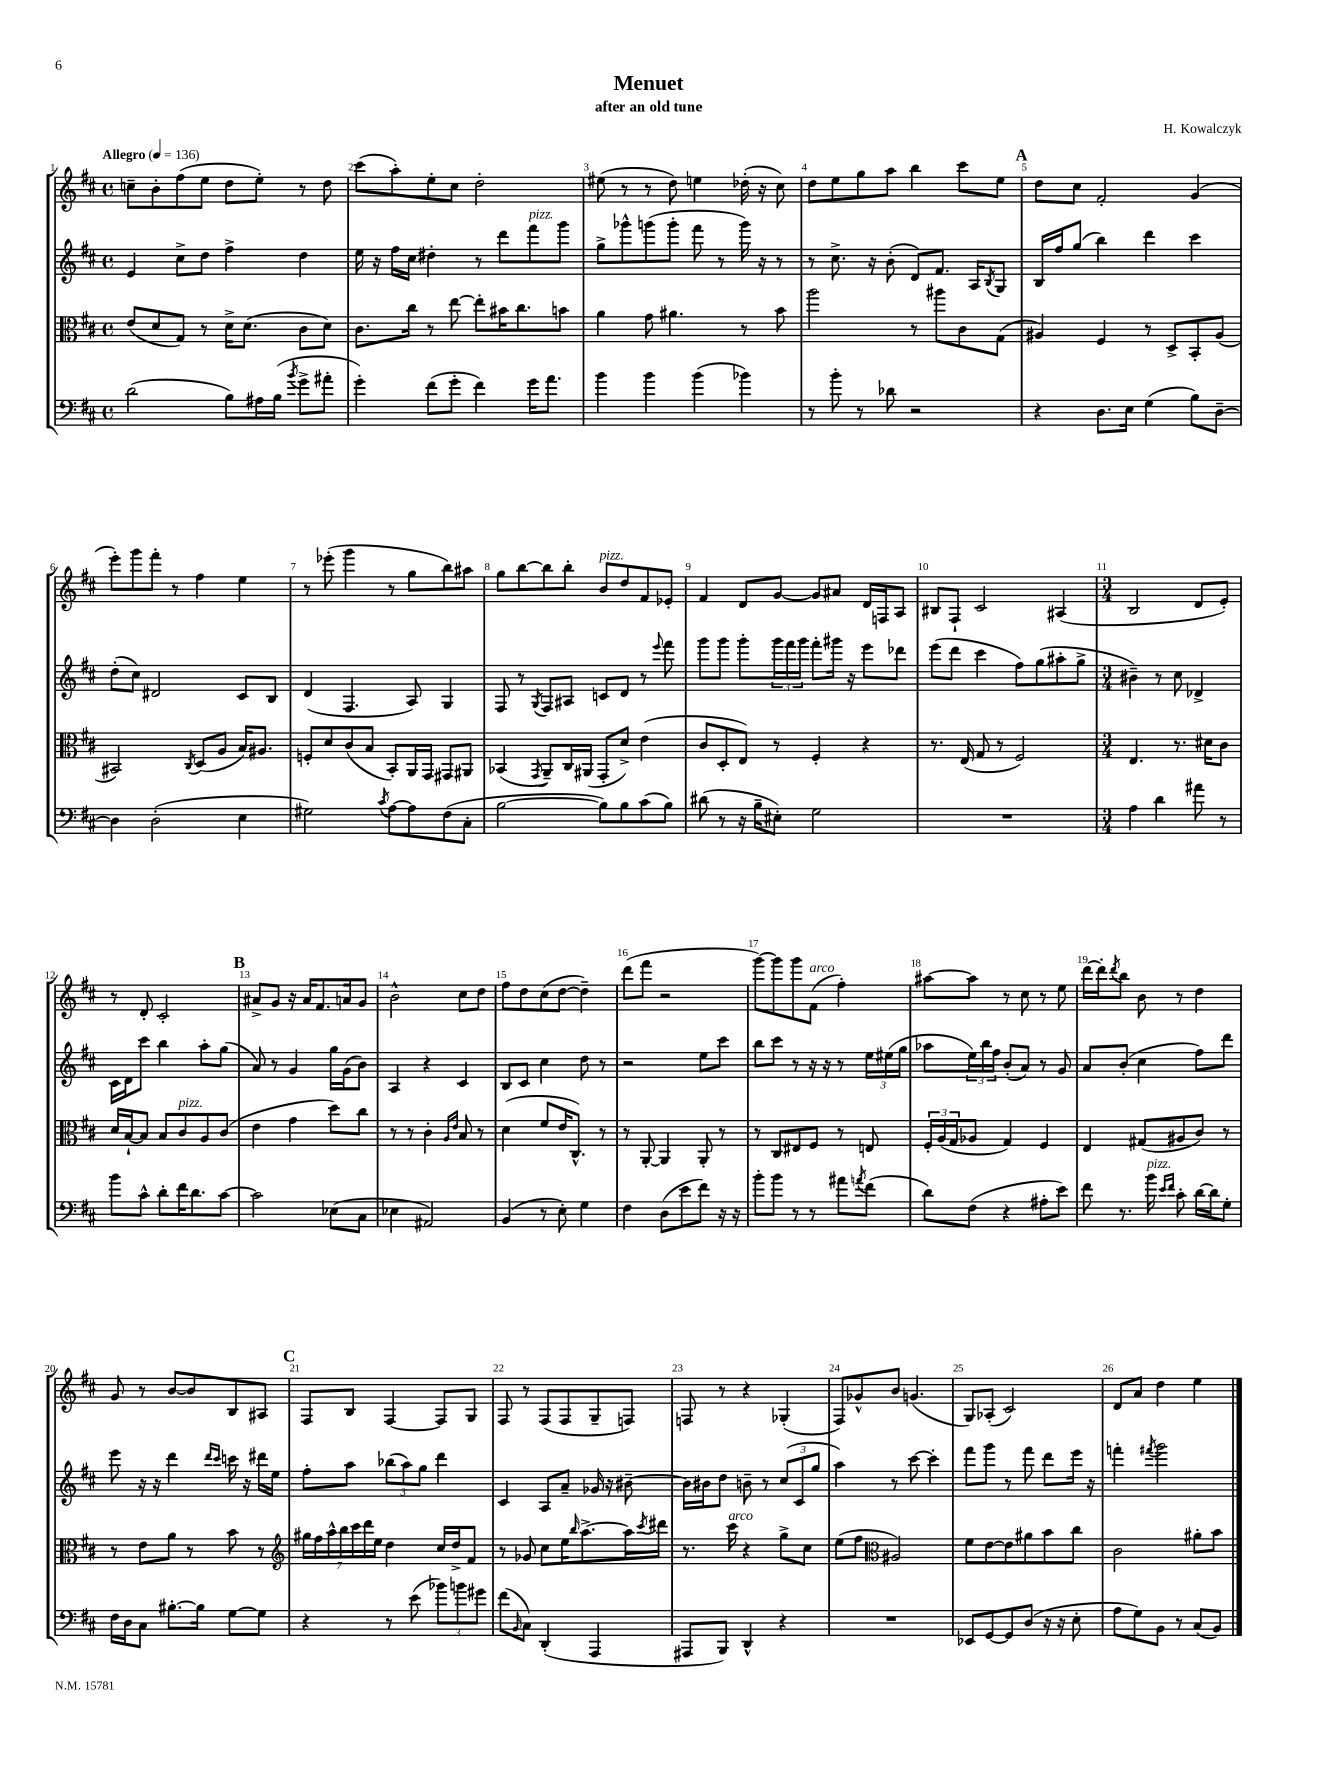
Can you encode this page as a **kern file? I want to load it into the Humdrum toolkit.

**kern	**kern	**kern	**kern
*staff4	*staff3	*staff2	*staff1
*clefF4	*clefC3	*clefG2	*clefG2
*k[f#c#]	*k[f#c#]	*k[f#c#]	*k[f#c#]
*M4/4	*M4/4	*M4/4	*M4/4
*met(c)	*met(c)	*met(c)	*met(c)
*MM136	*MM136	*MM136	*MM136
(2d\	(8e/L	4e/	8cc~\L
.	8d/	.	8b'\
.	8G/J)	8cc#^\L	(8ff#\
.	8r	8dd\J	8ee\J
8B\L)	16d^\LK	4ff#^\	8dd\L
.	(8.d\J	.	.
16A#\L	.	.	8ee'\J)
(16B\JJ	.	.	.
8qb/	.	.	.
8g^\L	8c#\L	4dd\	8r
8a#'\J	8d\J)	.	8dd\
=	=	=	=
4g'\)	8.c#\L	16ee\	(8ccc#\L
.	.	16r	.
.	.	16ff#\LL	8aa'\)
.	16cc#\Jk	16cc#\JJ	.
(8f#\L	8r	4dd#'\	8ee'\
8g'\J	[8ee\	.	8cc#\J
4f#\)	8ee'\]L	8r	2dd'\
.	16b#\K	8ddd\L	.
.	8.cc#\	.	.
16g\LK	.	8fff#\	.
8.a\J	.	.	.
.	8b\J	8ggg\J	.
=	=	=	=
4b\	4a\	8gg^\L	(8ee#\
.	.	8ggg-^^\	8r
4b\	8g\	(8ggg\	8r
.	4.a#\	8ggg'\J	8dd\)
(4b\	.	8fff#\	4ee\
.	.	8r	.
4b-\)	8r	16ggg\)	(16dd-'\
.	.	16r	16r
.	8b\	8r	8cc#\)
=	=	=	=
8r	2aa\	8r	8dd\L
8b'\	.	8.cc#^\	8ee\
8r	.	.	8gg\
.	.	16r	.
8d-\	.	(8b'\	8aa\J
2r	8r	8d/L)	4bb\
.	8aa#\L	8.f#/J	.
.	8c#\	.	8ccc#\L
.	.	16A/LK	.
.	.	8qB/	.
.	(8G\J	8G/J	8ee\J
=	=	=	=
4r	4A#/)	16B/LL	8dd\L
.	.	16ff#/J	.
.	.	(8gg/J	8cc#\J
8.D\L	4F#/	4bb\)	2f#'/
16E\Jk	.	.	.
(4G\	8r	4ddd\	.
.	8D^/L	.	.
8B\L)	8BB'/	4ccc#\	(4g/
[8D~\J	(8A#/J	.	.
=	=	=	=
4D\]	2BB#/)	(8dd'\L	8eee'\L)
.	.	8cc#\J)	8ggg\
(2D'\	.	2d#/	8fff#'\J
.	.	.	8r
.	8qC#/	.	.
.	(8D/L	.	4ff#\
.	8A/J	.	.
4E\	16B/LK)	8c#/L	4ee\
.	8.A#/J	.	.
.	.	8B/J	.
=	=	=	=
2G#\)	8F'/L	(4d/	8r
.	8d/	.	(8eee-'\
.	(8c#/	4.F#/	4ggg\
.	8B/J	.	.
8qc#/	.	.	.
[8A\L	8BB'/L)	.	8r
8A\]	16AA/L	8A/)	8gg\L
.	16GG/JJ	.	.
(8F#\	8GG#/L	4G/	8bb\)
8C#'\J	8AA#/J	.	8aa#\J
=	=	=	=
[2B\	(4BB-/	8F#/	8gg\L
.	.	8r	[8bb\
.	8qGG/	8qG/	.
.	8AA~/L)	8F#/L	8bb\]
.	16C#/L	8A#/J	8bb'\J
.	(16AA#/JJ	.	.
8B\]L)	8GG'/L	8c/L	8b/L
8B\	8d^/J)	8d/J	8dd/
(8c#\	(4e\	8r	8f#/
.	.	8qqeee/	.
8B\J)	.	8fff#\	8e-'/J
=	=	=	=
(8d#\	8c#/L	8ggg\L	4f#/
8r	8D'/	8ggg\J	.
16r	8E/J)	8ggg'\L	8d/L
16B~\LK	.	.	.
8E#'\J)	8r	24ggg\L	[8g/J
.	.	24fff#\	.
.	.	24ggg\JJ	.
2G\	4F#'/	8fff#'\L	8g/]L
.	.	16ggg#\Jk	8a#/J
.	.	16r	.
.	4r	8eee\L	16d/LL
.	.	.	16F/J
.	.	8ddd-\J	8A/J
=	=	=	=
1r	8.r	(8eee\L	8B#/L
.	.	8ddd\J	8F#`/J
.	(16E/	.	.
.	8G/	4ccc#\	2c#/
.	8r	.	.
.	2F#/)	8ff#\L)	.
.	.	(8gg\	.
.	.	8aa#'\	(4A#/
.	.	8gg^\J	.
=	=	=	=
*M3/4	*M3/4	*M3/4	*M3/4
4A\	4.E/	4b#~\)	2B/
4d\	.	8r	.
.	8.r	8cc#\	.
8a#\	.	4d-^/	8d/L
.	16d#\LK	.	.
8r	8c#\J	.	8e'/J)
=	=	=	=
8b\L	16d/LL	16c#\LL	8r
.	[16B`/J	16d\J	.
8c#^^\J	8B/]J	8ccc#\J	8d'/
8d'\L	8B/L	4bb\	2c#'/
16f#\K	8c#/	.	.
8.d\	.	.	.
.	8A/	8aa'\L	.
[8c#\J	(8c#/J	(8gg\J	.
=	=	=	=
2c#\]	4e\	8a/)	8a#^/L
.	.	8r	8g/J
.	4g\	4g/	16r
.	.	.	16a#/LK
.	.	.	8.f#/
(8E-\L	8dd\L)	16gg\LL	.
.	.	(16g\J	16a/k
8C#\J	8cc#\J	8b\J)	8g/J
=	=	=	=
4E-\	8r	4A/	2b^^\
.	8r	.	.
2AA#/)	4c#'\	4r	.
.	16qqA/LL	.	.
.	16qqe/JJ	.	.
.	8B/	4c#/	8cc#\L
.	8r	.	8dd\J
=	=	=	=
(4BB/	(4d\	8B/L	8ff#\L
.	.	8c#/J	8dd\
8r	8f#/L	4cc#\	(8cc#\
8E'\)	16e/K	.	[8dd\J
.	8.C#^^/J)	.	.
4G\	.	8dd\	4dd~\])
.	8r	8r	.
=	=	=	=
4F#\	8r	2r	(8ddd\L
.	[8AA'/	.	8fff#\J
(8D\L	4AA/]	.	2r
8e\	.	.	.
8f#\J)	8AA'/	8ee\L	.
16r	8r	8ccc#\J	.
16r	.	.	.
=	=	=	=
8b'\L	8r	8bb\L	[8ggg\L)
8b\J	8C#/L	8ccc#\J	8ggg\]
8r	8E#/	8r	8ggg\
8r	8F#/J	16r	(8f#\J
.	.	16r	.
8a#\L	8r	8r	4ff#'\)
8qa/	.	.	.
(8f#\J	8E/	24ee\LL	.
.	.	(24ee#\	.
.	.	24gg\JJ	.
=	=	=	=
8d\L)	24F#'/LL	8aa-\L	[8aa#\L
.	(24A/	.	.
.	24G/J	.	.
(8F#\J	8A-/J	24ee\L)	8aa#\]J
.	.	24bb\	.
.	.	24ff#\JJ	.
4r	4G/)	(8b'/L	8r
.	.	8a/J)	8cc#\
8A#'\L	4F#/	8r	8r
8e\J)	.	8g/	8ee\
=	=	=	=
8f#\	4E/	8a/L	[16ddd\LL
.	.	.	16ddd'\]J
.	.	.	8qddd/
8.r	.	(8b'/J	8bb\J
.	(8G#/L	4cc#\	8b\
16b\	.	.	.
16qqe/LL	.	.	.
16qqf#/JJ	.	.	.
8c#'\	8A#/	.	8r
[16d\LL	8c#/J)	8ff#\L)	4dd\
16d\]J	.	.	.
8G'\J	8r	8ddd\J	.
=	=	=	=
16F#\LL	8r	8eee\	8g/
16D\J	.	.	.
8C#\J	8e\L	16r	8r
.	.	16r	.
[8.B#'\L	8a\J	4ddd\	[8b/L
.	8r	.	8b/]
16B#\]Jk	.	.	.
.	.	16qqddd/LL	.
.	.	16qqccc#/JJ	.
[8G\L	8b\	16ccc\	8B/
.	.	16r	.
8G\]J	8r	16ddd#\LL	8A#/J
.	.	16ee\JJ	.
=	=	=	=
*	*clefG2	*	*
4r	28gg#\LL	8ff#'\L	8F#/L
.	28ff#\	.	.
.	28aa^^\	.	.
.	28bb\	.	.
.	.	8aa\J	8B/J
.	28ccc#\	.	.
.	28ddd\	.	.
.	28ee\JJ	.	.
8r	4dd\	(12bb-\L	[4F#/
.	.	12aa\)	.
(8e\	.	.	.
.	.	12gg\J	.
12b-\L)	16cc#/LL	4ddd\	8F#/]L
.	16dd^/J	.	.
12b\	.	.	.
.	8f#/J	.	8G/J
12g#\J	.	.	.
=	=	=	=
(8f#\L	8r	4c#/	8F#/
16qqBB/	.	.	.
8C#\J)	8g-/	.	8r
(4DD'/	8cc#\L	8A/L	(8F#/L
.	16ee\K	8a~/J	8F#/
.	16qqbb/	.	.
.	[8.aa^\	.	.
4AAA/	.	16g-/	8G~/
.	.	16r	.
.	16aa\]L	[8b#~\	8F/J)
.	8qccc#/	.	.
.	16ddd#\JJ	.	.
=	=	=	=
8AAA#/L	8.r	16b#\]LL	8F/
.	.	16b#\J	.
8BBB/J)	.	8dd\J	8r
.	16ccc#\	.	.
4DD^^/	4r	8b~\	4r
.	.	8r	.
4r	8gg^\L	(12cc#/L	(4G-'/
.	.	12c#/	.
.	8cc#\J	.	.
.	.	12gg/J	.
=	=	=	=
2.r	(8ee\L	4aa\)	8F#/L)
.	8ff#\J	.	8g-^^/
*	*clefC3	*	*
.	2A#/)	8r	8b/J
.	.	[8ccc#\	(4.g/
.	.	4ccc#'\]	.
=	=	=	=
8EE-/L	8f#\L	8fff#\L	8G/L)
[8GG/	[8e\	8ggg\J	(8A-'/J
8GG/]	8e\]	8r	2c#/)
(8D/J	8a#\	8fff#\	.
16r	8b\	8ddd\L	.
16r	.	.	.
8E'\	8cc#\J	16eee\Jk	.
.	.	16r	.
=	=	=	=
8A\L	2c#\	4fff'\	8d/L
8G\)	.	.	8a/J
.	.	8qfff#/	.
8BB\J	.	2ggg\	4dd\
8r	.	.	.
(8C#/L	8a#'\L	.	4ee\
8BB/J)	8b\J	.	.
==	==	==	==
*-	*-	*-	*-
